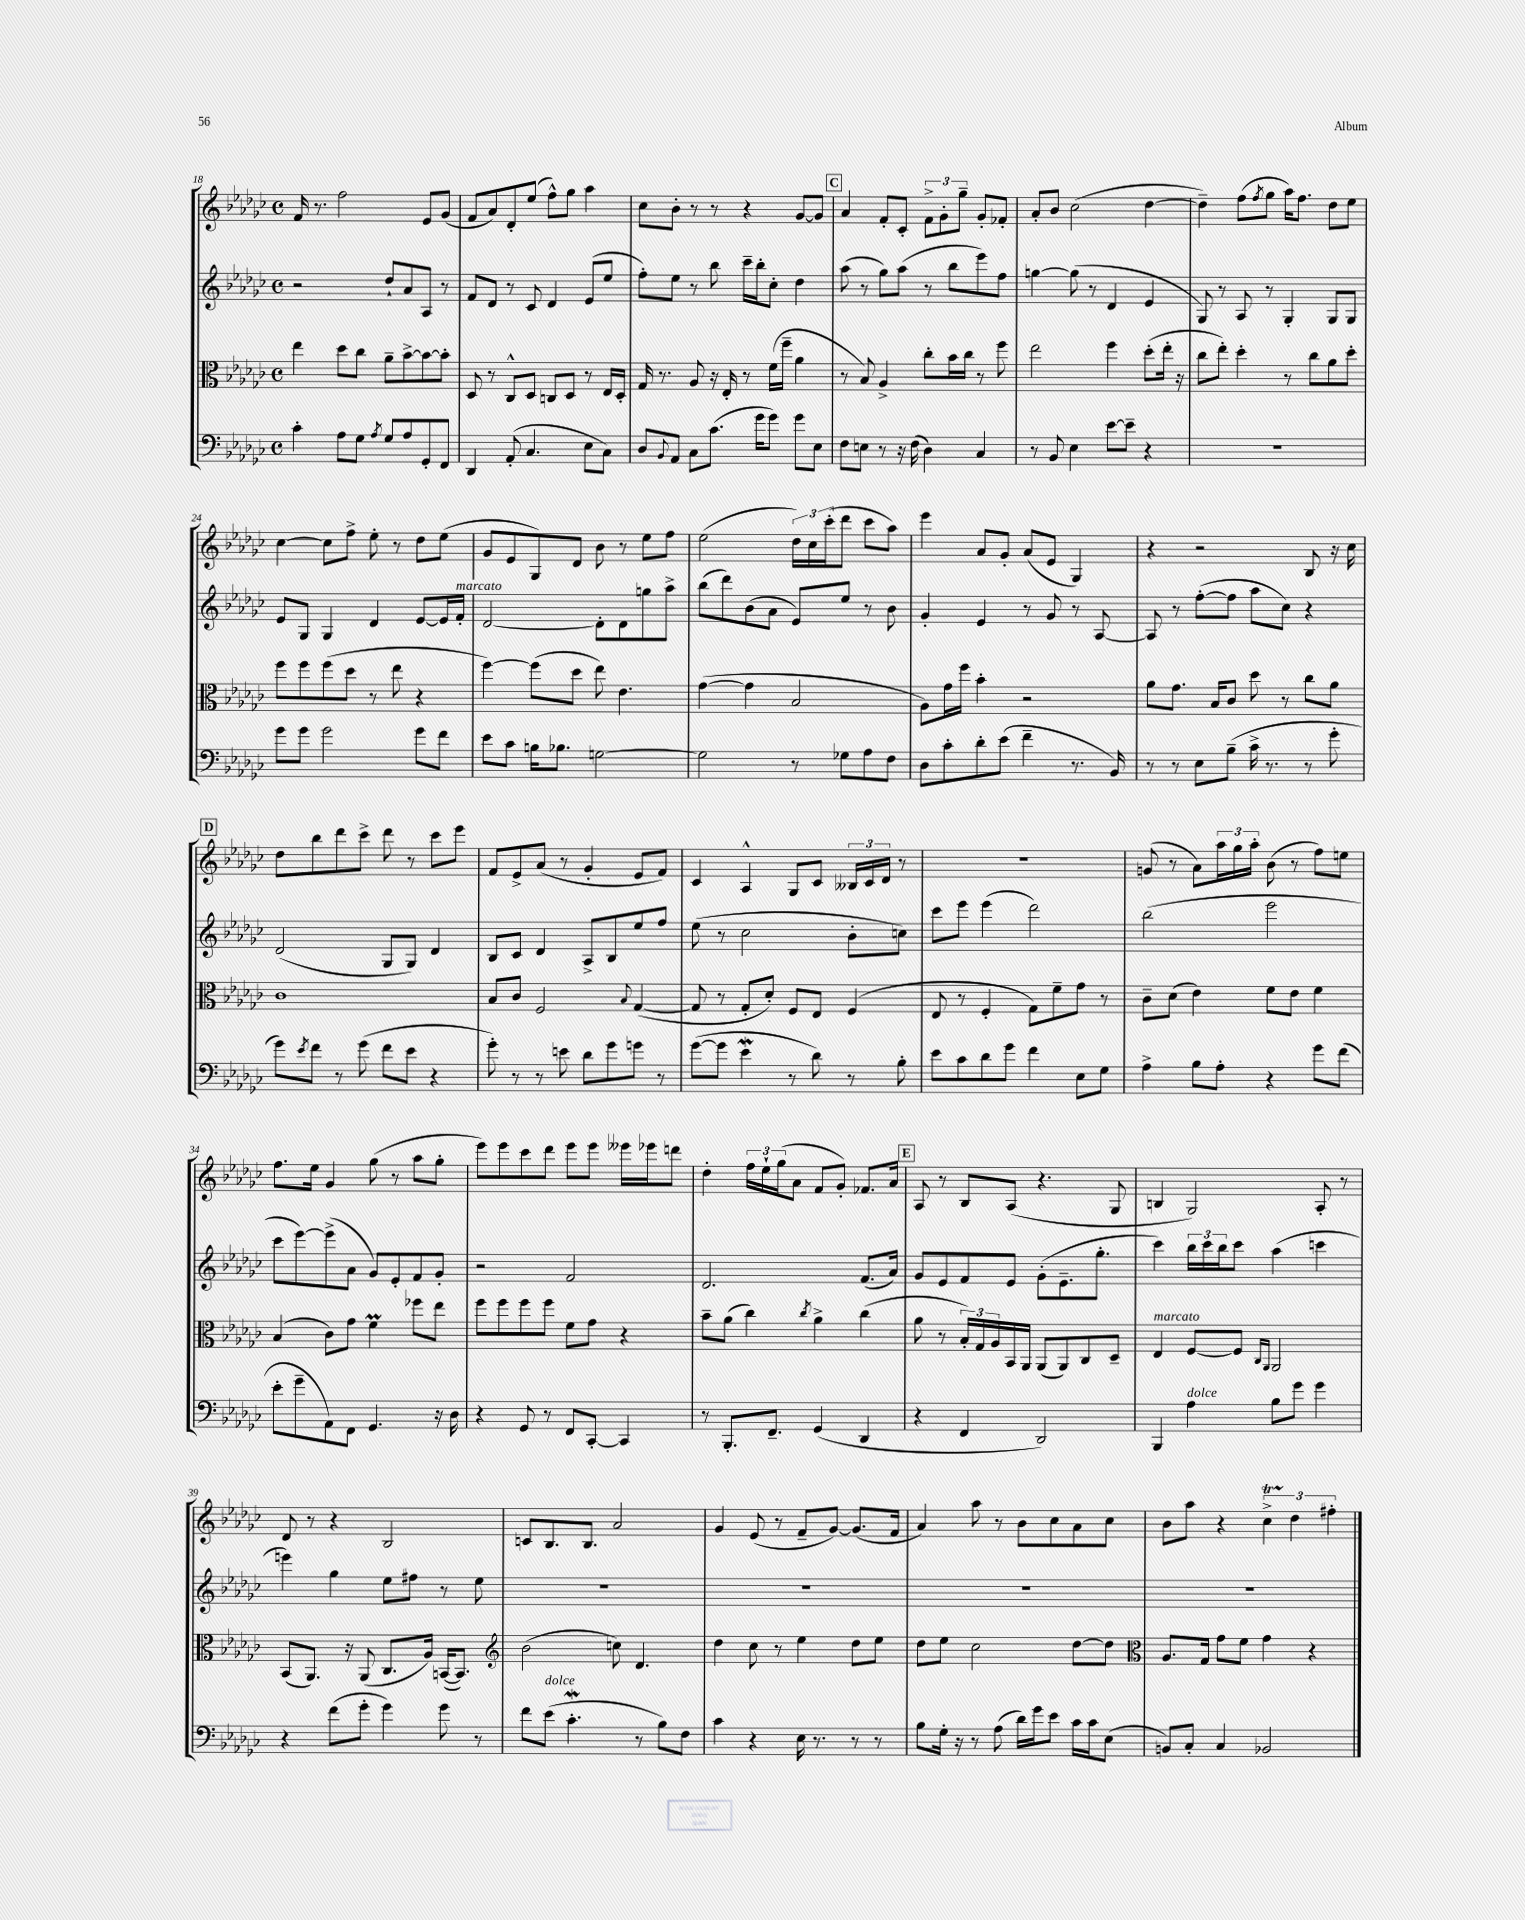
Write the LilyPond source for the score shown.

<<
\new StaffGroup <<
\new Staff = "s0" {
    \clef treble \key ges \major \defaultTimeSignature \time 4/4
    f'16 r8. f''2 ees'8 ges'8( |
    f'8 aes'8) des'8-. ees''8( f''8-^) ges''8 aes''4 |
    ces''8 bes'8-. r8 r8 r4 ges'8~ ges'8 |
    \mark \markup { \box "C" } aes'4 f'8-. ces'8-. \tuplet 3/2 { f'8-> ges'8-. ges''8-- } ges'8-. fes'8-. |
    aes'8-. bes'8 ces''2( des''4~ |
    des''4--) f''8( \acciaccatura { f''8 } ges''8 aes''16) f''8. des''8 ees''8 |
    ces''4~ ces''8 f''8-> ees''8-. r8 des''8 ees''8( |
    ges'8 ees'8 ges8) des'8 bes'8 r8 ees''8 f''8 |
    ees''2( \tuplet 3/2 { des''16) ces''16 ces'''16-.( } des'''8 ces'''8 aes''8) |
    ees'''4 aes'8 ges'8-. aes'8( ees'8 ges4) |
    r4 r2 bes8 r16 ces''16 |
    \mark \markup { \box "D" } des''8 bes''8 des'''8 ces'''8-> des'''8 r8 ces'''8 ees'''8 |
    f'8 ees'8-> aes'8( r8 ges'4-. ees'8 f'8) |
    ces'4 aes4-^ ges8 ces'8 \tuplet 3/2 { beses16 ces'16 des'16 } r8 |
    R1 |
    g'8( r8 aes'8) \tuplet 3/2 { aes''16 ges''16 aes''16-. } bes'8( r8 f''8) e''8 |
    f''8. ees''16 ges'4 ges''8( r8 aes''8 ges''8-. |
    ees'''8) ees'''8 ces'''8 des'''8 ees'''8 ees'''8 eeses'''16 ees'''16 d'''8 |
    des''4-. \tuplet 3/2 { f''16 ees''16-! ges''16( } aes'8 f'8 ges'8-.) fes'8. aes'16 |
    \mark \markup { \box "E" } aes8 r8 bes8 aes8( r4. ges8 |
    b4 ges2) aes8-. r8 |
    des'8 r8 r4 bes2 |
    c'8 bes8. bes8. aes'2 |
    ges'4 ees'8( r8 f'8-- ges'8~) ges'8.( f'16 |
    aes'4) aes''8 r8 bes'8 ces''8 aes'8 ces''8 |
    bes'8 aes''8 r4 \tuplet 3/2 { ces''4->\startTrillSpan des''4\stopTrillSpan fis''4-. } \bar "|." |
}
\new Staff = "s1" {
    \clef treble \key ges \major \defaultTimeSignature \time 4/4
    r2 des''8-! aes'8 aes8 r8 |
    f'8 des'8 r8 ces'8 des'4 ees'8( ees''8 |
    f''8-.) ees''8 r8 bes''8 ces'''16-- bes''16-. ces''8-. des''4 |
    \mark \markup { \box "C" } aes''8( r8 ges''8) aes''8( r8 bes''8 ees'''8) f''8 |
    g''4~ g''8( r8 des'4 ees'4 |
    ges8) r8 aes8 r8 ges4-. ges8 ges8 |
    ees'8 ges8 ges4 des'4 ees'8~ ees'16 f'16-.^\markup { \italic "marcato" } |
    des'2~ des'8-. des'8 g''8 aes''8-> |
    bes''8( des'''8) bes'8( aes'8 ees'8) ees''8 r8 bes'8 |
    ges'4-. ees'4 r8 ges'8 r8 aes8~ |
    aes8 r8 f''8~-.( f''8 aes''8 ces''8) r4 |
    \mark \markup { \box "D" } des'2( ges8 ges8) des'4 |
    bes8 ces'8 des'4 aes8-> bes8 ees''8 f''8 |
    ees''8( r8 ces''2 bes'8-. c''8) |
    ces'''8 ees'''8 ees'''4( des'''2) |
    bes''2( ees'''2 |
    ces'''8 ees'''8~) ees'''8->( aes'8 ges'8) ees'8-. f'8 ges'8-. |
    r2 f'2 |
    des'2. f'8.( aes'16) |
    \mark \markup { \box "E" } ges'8 ees'8 f'8 ees'8 ges'8-.( ees'8.-- ges''8.-. |
    ces'''4) \tuplet 3/2 { bes''16 ces'''16 bes''16 } ces'''8 aes''4( c'''4 |
    e'''4) ges''4 ees''8 fis''8 r8 ees''8 |
    R1 |
    R1 |
    R1 |
    R1 \bar "|." |
}
\new Staff = "s2" {
    \clef alto \key ges \major \defaultTimeSignature \time 4/4
    ees''4 des''8 ces''8 aes'8-- bes'8~-> bes'8~ bes'8-. |
    des8 r8 ces8-^ des8 c8 des8 r8 ees16 des16-. |
    ges16 r8. aes8 r16 ees16-. r8 f'16( f''16-- aes'4 |
    \mark \markup { \box "C" } r8 bes8) aes4-> ces''8-. bes'16 ces''16 r8 f''8 |
    ees''2 f''4 des''8-.( ees''16-. r16 |
    ces''8 ees''8-.) des''4-. r8 ces''8 aes'8 des''8-. |
    f''8 f''8 f''8( des''8 r8 ees''8 r4 |
    f''4~) f''8( des''8 ees''8) ees'4. |
    ges'4~( ges'4 bes2 |
    aes8) ges'16 f''16 bes'4-. r2 |
    aes'8 ges'8. bes16 ces'8 des''8 r8 ces''8 aes'8 |
    \mark \markup { \box "D" } ces'1 |
    bes8 ces'8 f2 \appoggiatura { bes8 } ges4~( |
    ges8 r8 ges8-. des'8-.) f8 ees8 f4( |
    ees8 r8 f4-. ges8) f'8-- ges'8 r8 |
    ces'8-- des'8( ees'4) f'8 ees'8 f'4 |
    bes4( ces'8) ges'8 f'4\prall fes''8 ees''8 |
    f''8 f''8 f''8 f''8 f'8 ges'8 r4 |
    bes'8-- aes'8( ces''4) \acciaccatura { ces''8 } aes'4-> ces''4( |
    \mark \markup { \box "E" } aes'8 r8 \tuplet 3/2 { bes16-.) ges16 aes16 } bes,16 aes,16 aes,8( aes,8) ces8 des8-- |
    ees4^\markup { \italic "marcato" } f8~ f8 \grace { ces16 aes,16 } aes,2 |
    bes,8( aes,8.) r16 aes,8( ces8. aes16) b,16~( b,8.) |
    \clef treble bes'2( c''8) des'4. |
    des''4 ces''8 r8 ees''4 des''8 ees''8 |
    des''8 ees''8 ces''2 des''8~ des''8 |
    \clef alto aes8. ges16 ges'8 f'8 ges'4 r4 \bar "|." |
}
\new Staff = "s3" {
    \clef bass \key ges \major \defaultTimeSignature \time 4/4
    ces'4-. aes8 ges8 \acciaccatura { aes8 } ges8 aes8 ges,8-. f,8 |
    des,4 aes,8-.( ces4. ees8 ces8) |
    des8 \appoggiatura { bes,8 } aes,8 ces8 ces'8.( ges'16 ges'8) ges'8 ees8 |
    \mark \markup { \box "C" } f8 e8 r8 r16 f16( des4) ces4 |
    r8 bes,8 ees4 ees'8~ ees'8-- r4 |
    R1 |
    ges'8 ges'8 ges'2 ges'8 f'8 |
    ees'8 ces'8 b16 bes8. g2~ |
    g2 r8 ges8 aes8 f8 |
    des8 ces'8-. des'8-. ees'8( f'4-- r8. bes,16) |
    r8 r8 ees8 bes8--( ces'16-> r8. r8 ges'8-. |
    \mark \markup { \box "D" } ges'8) \acciaccatura { ees'8 } f'8 r8 ges'8( f'8 ees'8 r4 |
    ges'8-.) r8 r8 e'8 des'8 ges'8 g'8 r8 |
    ges'8~( ges'8 ees'4\mordent r8 des'8) r8 bes8-. |
    ees'8 ces'8 des'8 ges'8 f'4 ees8 ges8 |
    aes4-> bes8 aes8-. r4 ges'8 f'8( |
    ees'8-. ges'8-- aes,8) f,8 ges,4. r16 des16 |
    r4 ges,8 r8 f,8 ces,8~-. ces,4 |
    r8 bes,,8.-. f,8.-- ges,4( des,4 |
    \mark \markup { \box "E" } r4 f,4 des,2) |
    bes,,4 aes4^\markup { \italic "dolce" } bes8 ges'8 ges'4 |
    r4 f'8( ges'8-. ges'4) ges'8 r8 |
    f'8 ees'8^\markup { \italic "dolce" }( ces'4.-.\mordent r8 bes8) f8 |
    ces'4 r4 ees16 r8. r8 r8 |
    bes8 ges16-. r16 r8 aes8( des'16) ges'16 ees'8 ces'16 ces'16 ees8( |
    b,8) ces8-. ces4 bes,2 \bar "|." |
}
>>
>>
\layout { \context { \Score currentBarNumber = #18 } }
